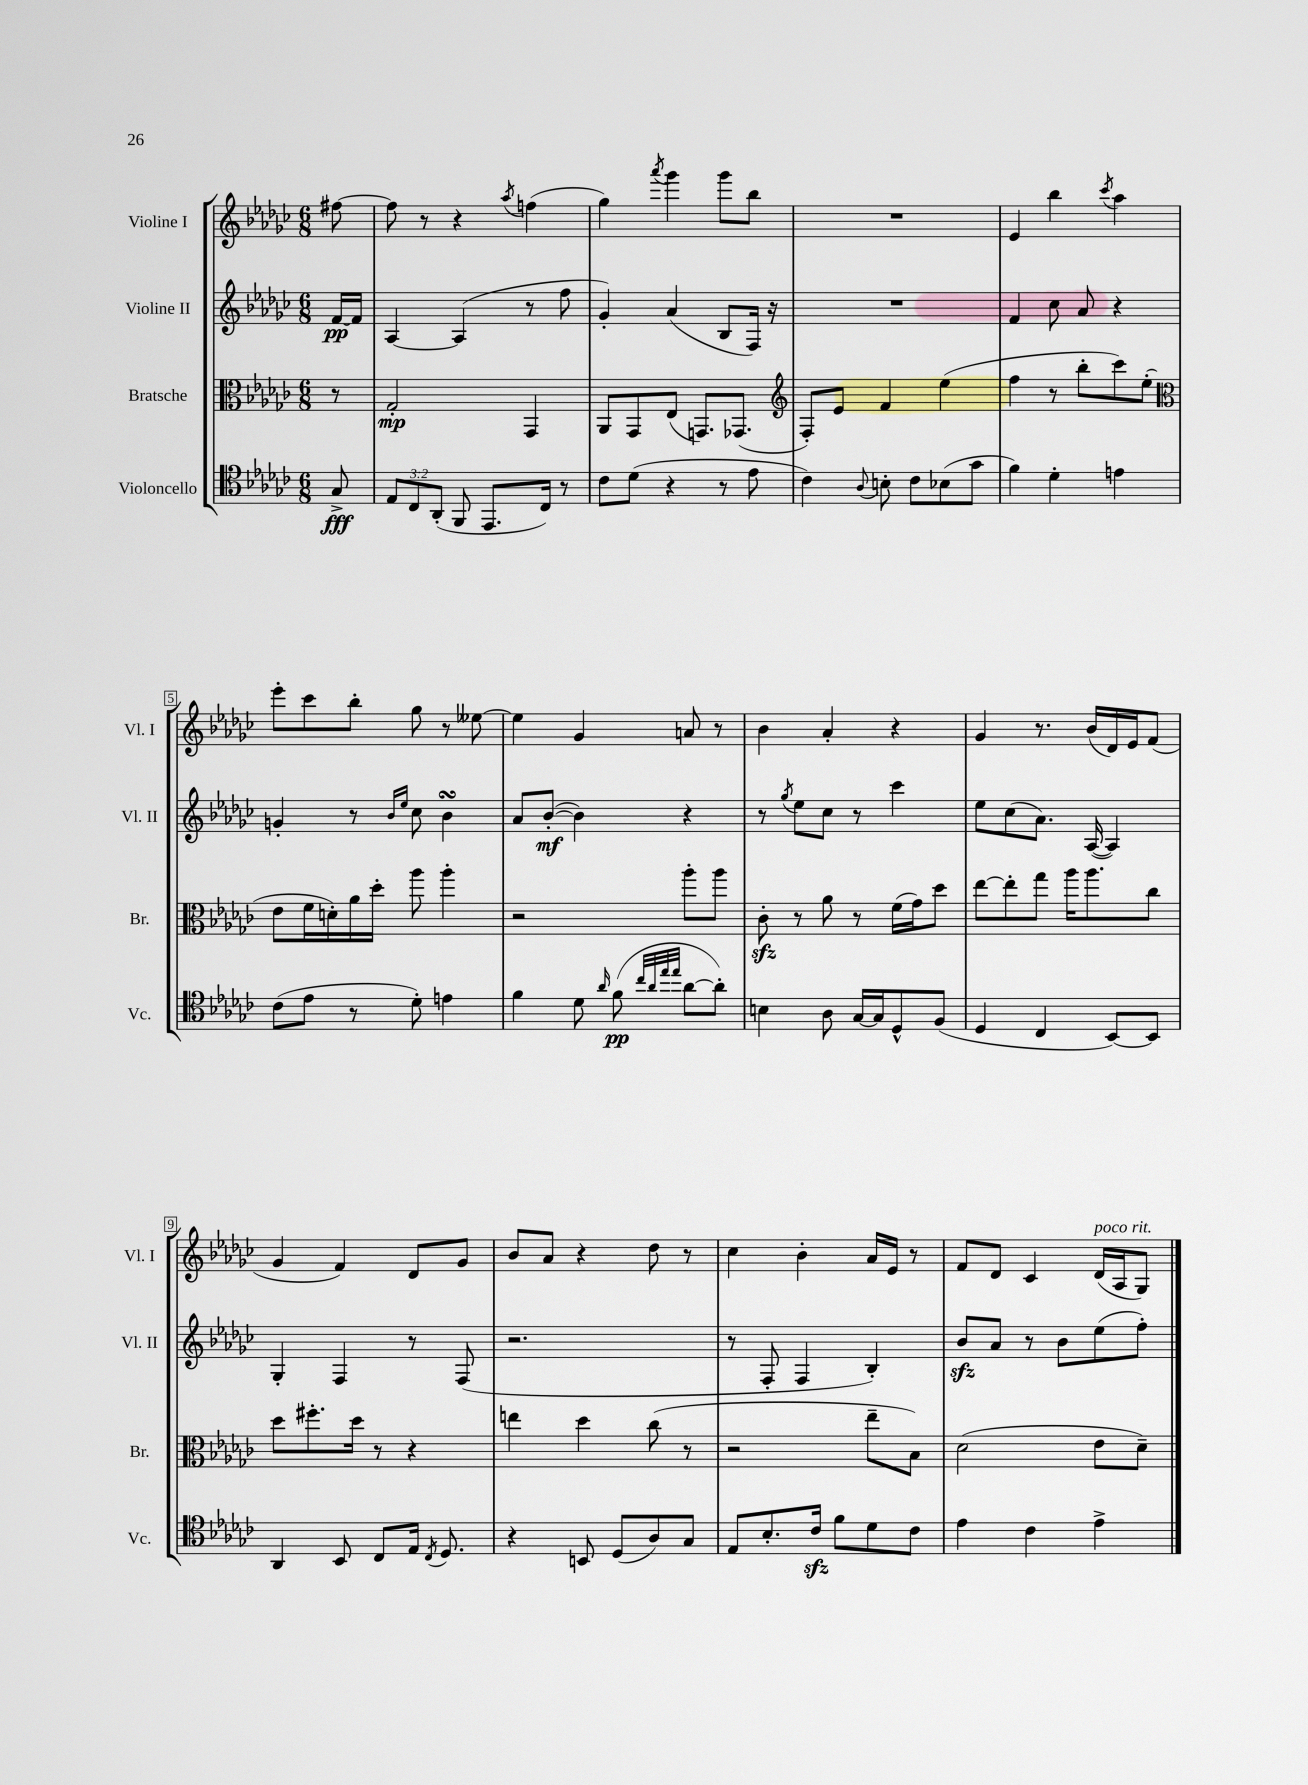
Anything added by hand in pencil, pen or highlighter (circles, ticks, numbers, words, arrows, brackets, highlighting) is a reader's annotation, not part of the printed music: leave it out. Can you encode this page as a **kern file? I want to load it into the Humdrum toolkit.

**kern	**kern	**kern	**kern
*staff4	*staff3	*staff2	*staff1
*clefC4	*clefC3	*clefG2	*clefG2
*k[b-e-a-d-g-c-]	*k[b-e-a-d-g-c-]	*k[b-e-a-d-g-c-]	*k[b-e-a-d-g-c-]
*M6/8	*M6/8	*M6/8	*M6/8
8G-^	8r	[16f	[8ff#
.	.	16f]	.
=	=	=	=
12E-	2G-'	[4A-	8ff#]
12C-	.	.	.
.	.	.	8r
(12AA-'	.	.	.
8FF	.	(4A-]	4r
8.EE-	.	.	.
.	.	.	8qaa-
.	4GG-	8r	(4ff
16C-)	.	.	.
8r	.	8ff	.
=	=	=	=
8c-	8AA-	4g-')	4gg-)
(8d-	8GG-	.	.
.	.	.	8qaaa-
4r	(8E-	(4a-	4ggg-
.	8.GG)	.	.
8r	.	8B-	8ggg-
.	(8.GG-	.	.
8e-	.	16F)	8bb-
.	.	16r	.
=	=	=	=
*	*clefG2	*	*
4c-)	8F')	2.r	2.r
.	8e-	.	.
8qqA-	.	.	.
8B'	4f	.	.
8c-	.	.	.
(8B-	(4ee-	.	.
8g-	.	.	.
=	=	=	=
4f)	4ff	4f	4e-
4d-'	8r	8cc-	4bb-
.	8bb-'	8a-	.
.	.	.	8qccc-
4e	8ccc-)	4r	4aa-
.	(8ee-'	.	.
=	=	=	=
*	*clefC3	*	*
(8c-	8e-	4g'	8eee-'
8e-	16f	.	8ccc-
.	16d')	.	.
8r	16a-	8r	8bb-'
.	16dd-'	.	.
.	.	16qqb-	.
.	.	16qqee-	.
8d-')	8aa-	8cc-	8gg-
4e	4aa-'	4b-	8r
.	.	.	[8ee--
=	=	=	=
4f	2r	8a-	4ee--]
.	.	([8b-'	.
8d-	.	4b-])	4g-
16qqa-	.	.	.
(8f	.	.	.
32qqcc-	.	.	.
32qqa-	.	.	.
32qqee-	.	.	.
32qqee-	.	.	.
[8a-	8aa-'	4r	8a
8a-'])	8aa-	.	8r
=	=	=	=
4B	8c-'	8r	4b-
.	.	8qgg-	.
.	8r	8ee-	.
8A-	8a-	8cc-	4a-'
[16G-	8r	8r	.
16G-]	.	.	.
8D-^^	(16f	4ccc-	4r
.	16g-)	.	.
(8F	8dd-	.	.
=	=	=	=
4D-	[8ee-	8ee-	4g-
.	8ee-']	(8cc-	.
4C-	8gg-	8.a-)	8.r
.	16aa-	.	.
.	8.aa-	([16A-	(16b-
[8BB-)	.	4A-])	16d-)
.	.	.	16e-
8BB-]	8cc-	.	(8f
=	=	=	=
4AA-	8dd-	4G-'	4g-
.	8.ff#'	.	.
8BB-	.	4F	4f)
.	16dd-	.	.
8C-	8r	.	.
16E-	4r	8r	8d-
8qC-	.	.	.
8.D-	.	.	.
.	.	(8F	8g-
=	=	=	=
4r	4ee	2.r	8b-
.	.	.	8a-
8BB	4dd-	.	4r
(8D-	.	.	.
8A-)	(8cc-	.	8dd-
8G-	8r	.	8r
=	=	=	=
8E-	2r	8r	4cc-
8.B-'	.	8F'	.
.	.	4F	4b-'
16c-	.	.	.
8f	.	.	.
8d-	8ee-~	4B-')	16a-
.	.	.	16e-
8c-	8B-)	.	8r
=	=	=	=
4e-	(2d-	8b-	8f
.	.	8a-	8d-
4c-	.	8r	4c-
.	.	8b-	.
4e-^	8e-	(8ee-	(16d-
.	.	.	16A-
.	8d-~)	8ff')	8G-)
==	==	==	==
*-	*-	*-	*-
